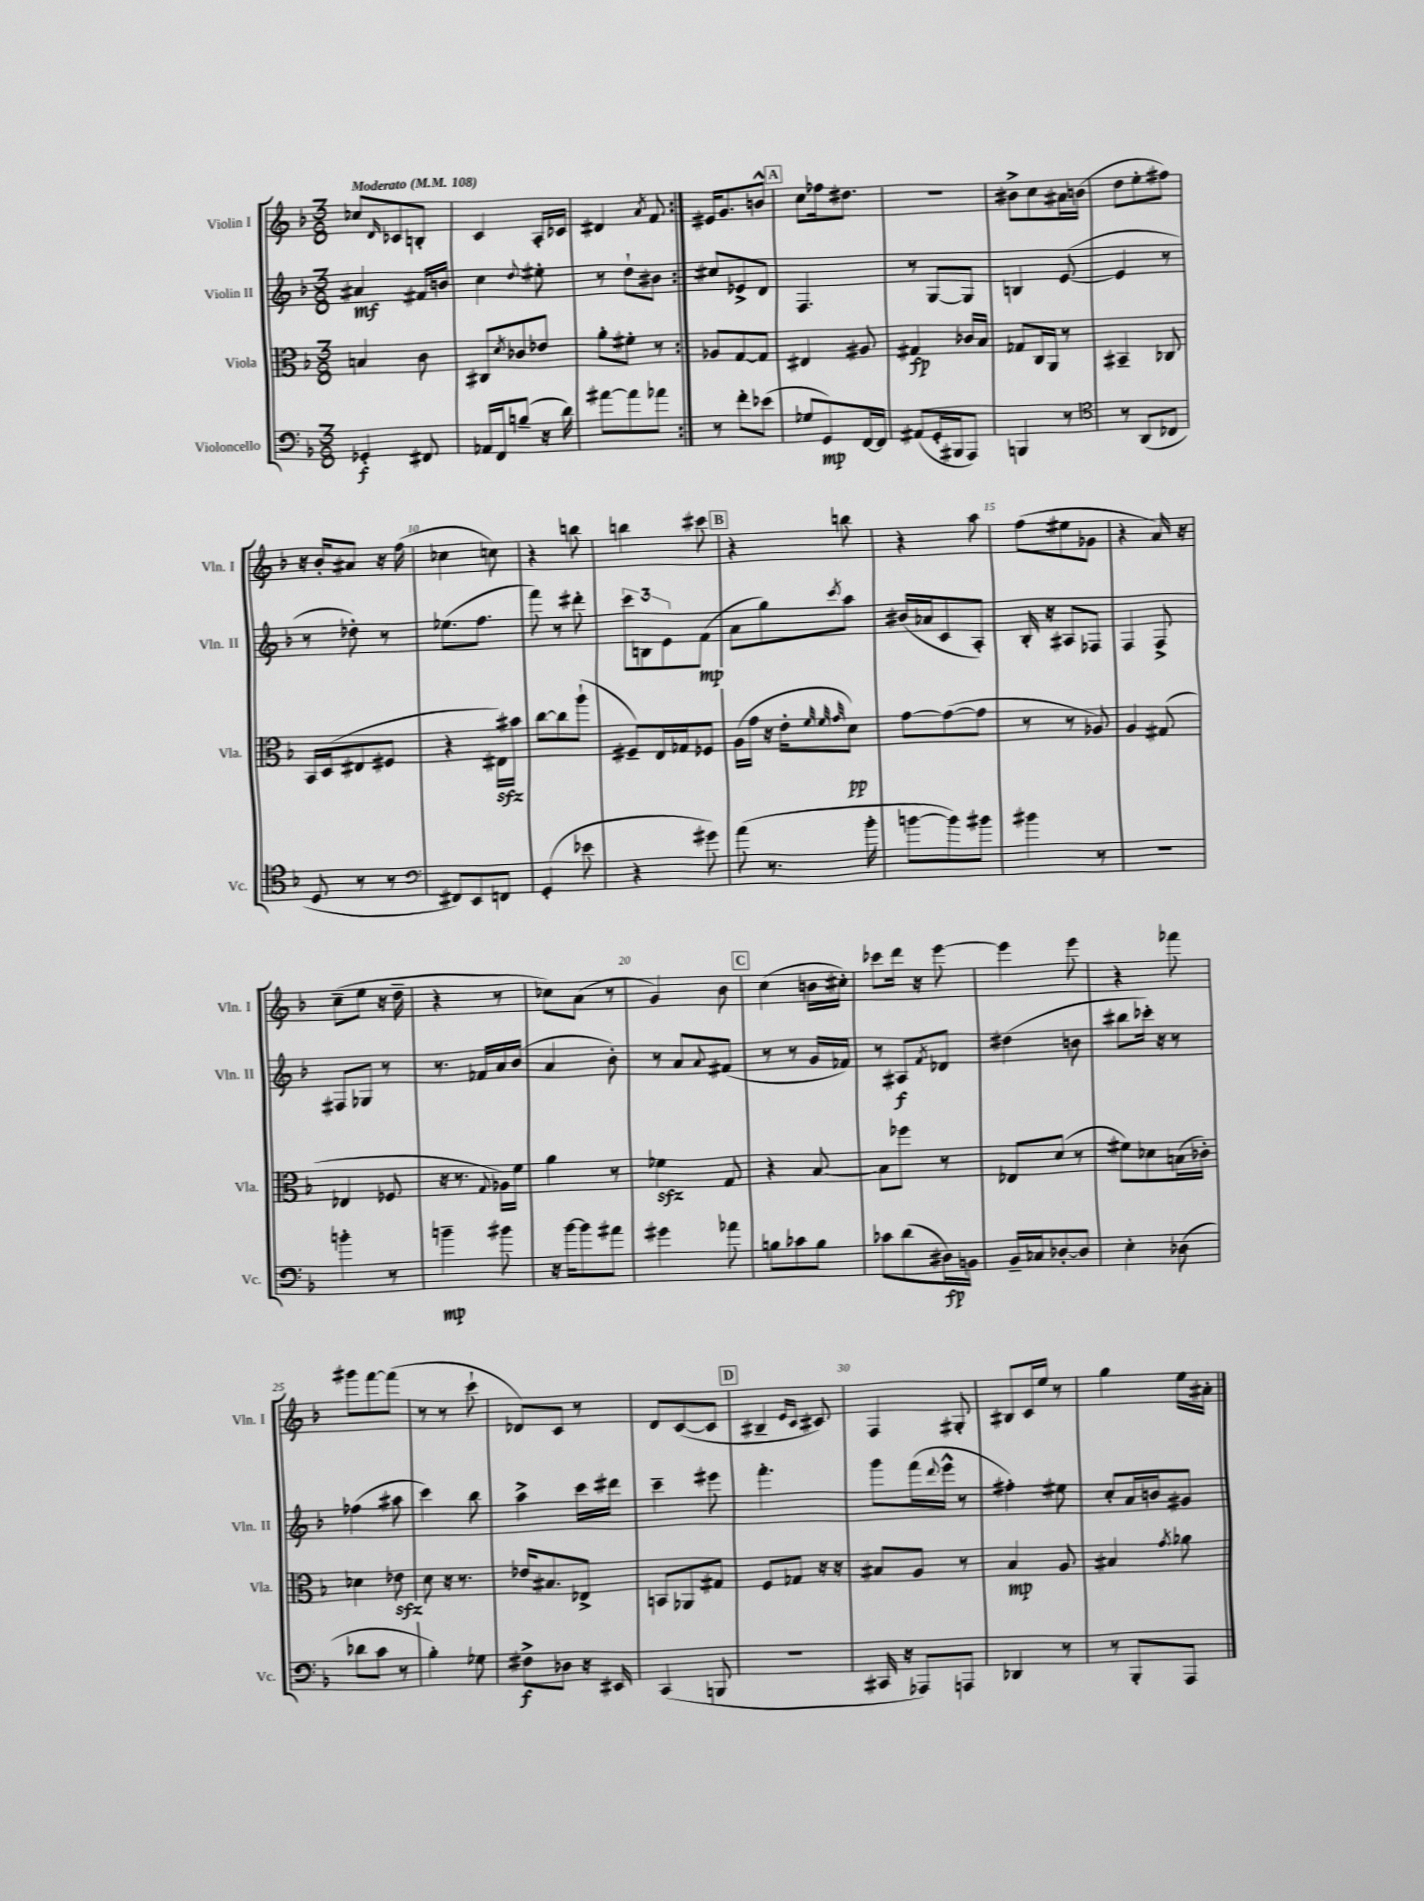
<<
\new StaffGroup <<
\new Staff = "s0" \with { instrumentName = "Violin I" shortInstrumentName = "Vln. I" } {
    \clef treble \key f \major \numericTimeSignature \time 3/8 \tempo "Moderato" 4 = 108
    \repeat volta 2 { ces''8 \grace { d'16 } ces'8 b8-. |
    c'4 a16-. ces'16 |
    dis'4 \acciaccatura { a'8 } f'8 | }
    eis'16 g'8. b'8-^ |
    \mark \markup { \box "A" } c''8 fes''16 dis''8. |
    R4. |
    bis'8-> c''8 ais'16 b'16( |
    d''8 e''8-. fis''8) |
    r16 bes'16-. ais'8 r16 f''16( |
    ces''4 c''8) |
    r4 b''8 |
    b''4 cis'''8 |
    \mark \markup { \box "B" } r4 b''8 |
    r4 a''8 |
    f''8( eis''8 ges'8 |
    r4 a'16) r16 |
    c''8--( e''8 r16 d''16-- |
    r4 r8 |
    ces''8) a'8( r8 |
    g'4) bes'8 |
    \mark \markup { \box "C" } c''4( b'16 cis''16-.) |
    ces'''8 d'''16 r16 e'''8~ |
    e'''4 e'''8 |
    r4 fes'''8 |
    gis'''8 f'''8~ f'''8( |
    r8 r8 c'''8-! |
    des'8) c'8 r8 |
    d'8 c'8~( c'8 |
    \mark \markup { \box "D" } bis4-- \grace { e'16 c'16 } cis'8) |
    f4 gis8-. |
    bis8 c'16 e''16 r8 |
    g''4 e''16 ais'16-. \bar "|." |
}
\new Staff = "s1" \with { instrumentName = "Violin II" shortInstrumentName = "Vln. II" } {
    \clef treble \key f \major \numericTimeSignature \time 3/8
    \repeat volta 2 { ais'4\mf fis'16 b'16 |
    c''4 \appoggiatura { d''8 } eis''8-. |
    r8 d''8-! bis'8 | }
    cis''8 ees'8-> d'8 |
    \mark \markup { \box "A" } f4. |
    r8 g8~ g8 |
    b4 e'8~( |
    e'4 r8 |
    r8 des''8-.) r8 |
    ees''8.( f''8. |
    f'''8) r8 dis'''8-. |
    \tuplet 3/2 { c'''8 b8 e'8 } f'8\mp( |
    \mark \markup { \box "B" } a'8 g''8) \acciaccatura { c'''8 } a''8 |
    bis'16( aes'16 c'8 a8-.) |
    bes16-. r16 ais8 fes8 |
    f4 f8-> |
    fis8 ges8 r8 |
    r8. fes'16 a'16 bes'16( |
    a'4 bes'8-.) |
    r8 a'8 \appoggiatura { a'8 } fis'8( |
    \mark \markup { \box "C" } r8 r8 g'16 fes'16) |
    r8 ais8\f \acciaccatura { f'8 } des'8 |
    dis''4( b'8 |
    bis''8 ces'''16-.) r16 r8 |
    fes''4( ais''8 |
    c'''4) bes''8 |
    a''4-> c'''16 dis'''16 |
    c'''4-- eis'''8 |
    \mark \markup { \box "D" } f'''4.-. |
    g'''8 f'''16( \appoggiatura { d'''8 } e'''16-^ r8 |
    fis''4-.) eis''8 |
    c''8-. a'16 b'16 gis'8 \bar "|." |
}
\new Staff = "s2" \with { instrumentName = "Viola" shortInstrumentName = "Vla." } {
    \clef alto \key f \major \numericTimeSignature \time 3/8
    \repeat volta 2 { b4 c'8 |
    cis8 \acciaccatura { d'8 } ces'8 ees'8 |
    a'8-. fis'8-. r8 | }
    aes8 g8~ g8 |
    \mark \markup { \box "A" } eis4 ais8 |
    gis4\fp ces'16 bes16 |
    ges8 c16 a,16 r8 |
    bis,4-- ces8 |
    bes,16 d16( eis8 fis8 |
    r4 eis16\sfz) bis'16 |
    c''8~ c''8 a''8-!( |
    fis8--) e16 ges16 fes8 |
    \mark \markup { \box "B" } a16( g'16 r16 e'16-. \grace { f'32 f'32 g'32 } d'8\pp) |
    g'8~ g'8~( g'8 |
    r8 r8 aes8) |
    a4 gis8( |
    ees4 fes8 |
    r16 r8. \appoggiatura { g8 } aes16) f'16 |
    a'4 r8 |
    fes'4\sfz g8 |
    \mark \markup { \box "C" } r4 bes8~ |
    bes8 fes''8 r8 |
    ees8 d'8( r8 |
    fis'8) des'8 b16( ces'16-.) |
    des'4 ees'8\sfz |
    d'8 r16 r8. |
    ees'16 bis8. ees8-> |
    b,8 aes,8 gis8 |
    \mark \markup { \box "D" } f8 ges8 r16 r16 |
    bis8 a8 r8 |
    bes4\mp a8 |
    bis4 \acciaccatura { g'8 } aes'8 \bar "|." |
}
\new Staff = "s3" \with { instrumentName = "Violoncello" shortInstrumentName = "Vc." } {
    \clef bass \key f \major \numericTimeSignature \time 3/8
    \repeat volta 2 { ges,4-.\f fis,8 |
    aes,16 f,16 b8--( r16 d'16) |
    ais'8~ ais'8 aes'8 | }
    r8 f'8-. ees'8( |
    \mark \markup { \box "A" } ges8 g,8\mp) f,16~ f,16 |
    ais,8( g,16-. bis,,16 a,,8) |
    b,,4 r8 |
    \clef tenor r8 a,8( ces8 |
    d8 r8 r8 |
    \clef bass fis,8) e,8 f,8 |
    g,4-.( ees'8 |
    r4 gis'8) |
    \mark \markup { \box "B" } a'8( r8. bes'16-. |
    b'8~ b'8) bis'8 |
    bis'4 r8 |
    R4. |
    b'4-. r8 |
    b'4--\mp bis'8 |
    r16 bes'16~ bes'8 ais'8 |
    gis'4 aes'8 |
    \mark \markup { \box "C" } b8 ces'8 b8 |
    ces'8 d'8( dis16\fp) b,16 |
    bes,16-- ces16 des8~-. des8 |
    e4-. des8( |
    des'8 c'8 r8 |
    bes4-.) ges8 |
    fis8->\f des8 r16 eis,16 |
    c,4( b,,8 |
    \mark \markup { \box "D" } R4. |
    cis,16 r16 aes,,8) a,,8 |
    des,4 r8 |
    r8 bes,,8-. a,,8 \bar "|." |
}
>>
>>
\layout { \context { \Score \override BarNumber.break-visibility = ##(#f #t #t) barNumberVisibility = #(every-nth-bar-number-visible 5) } }
